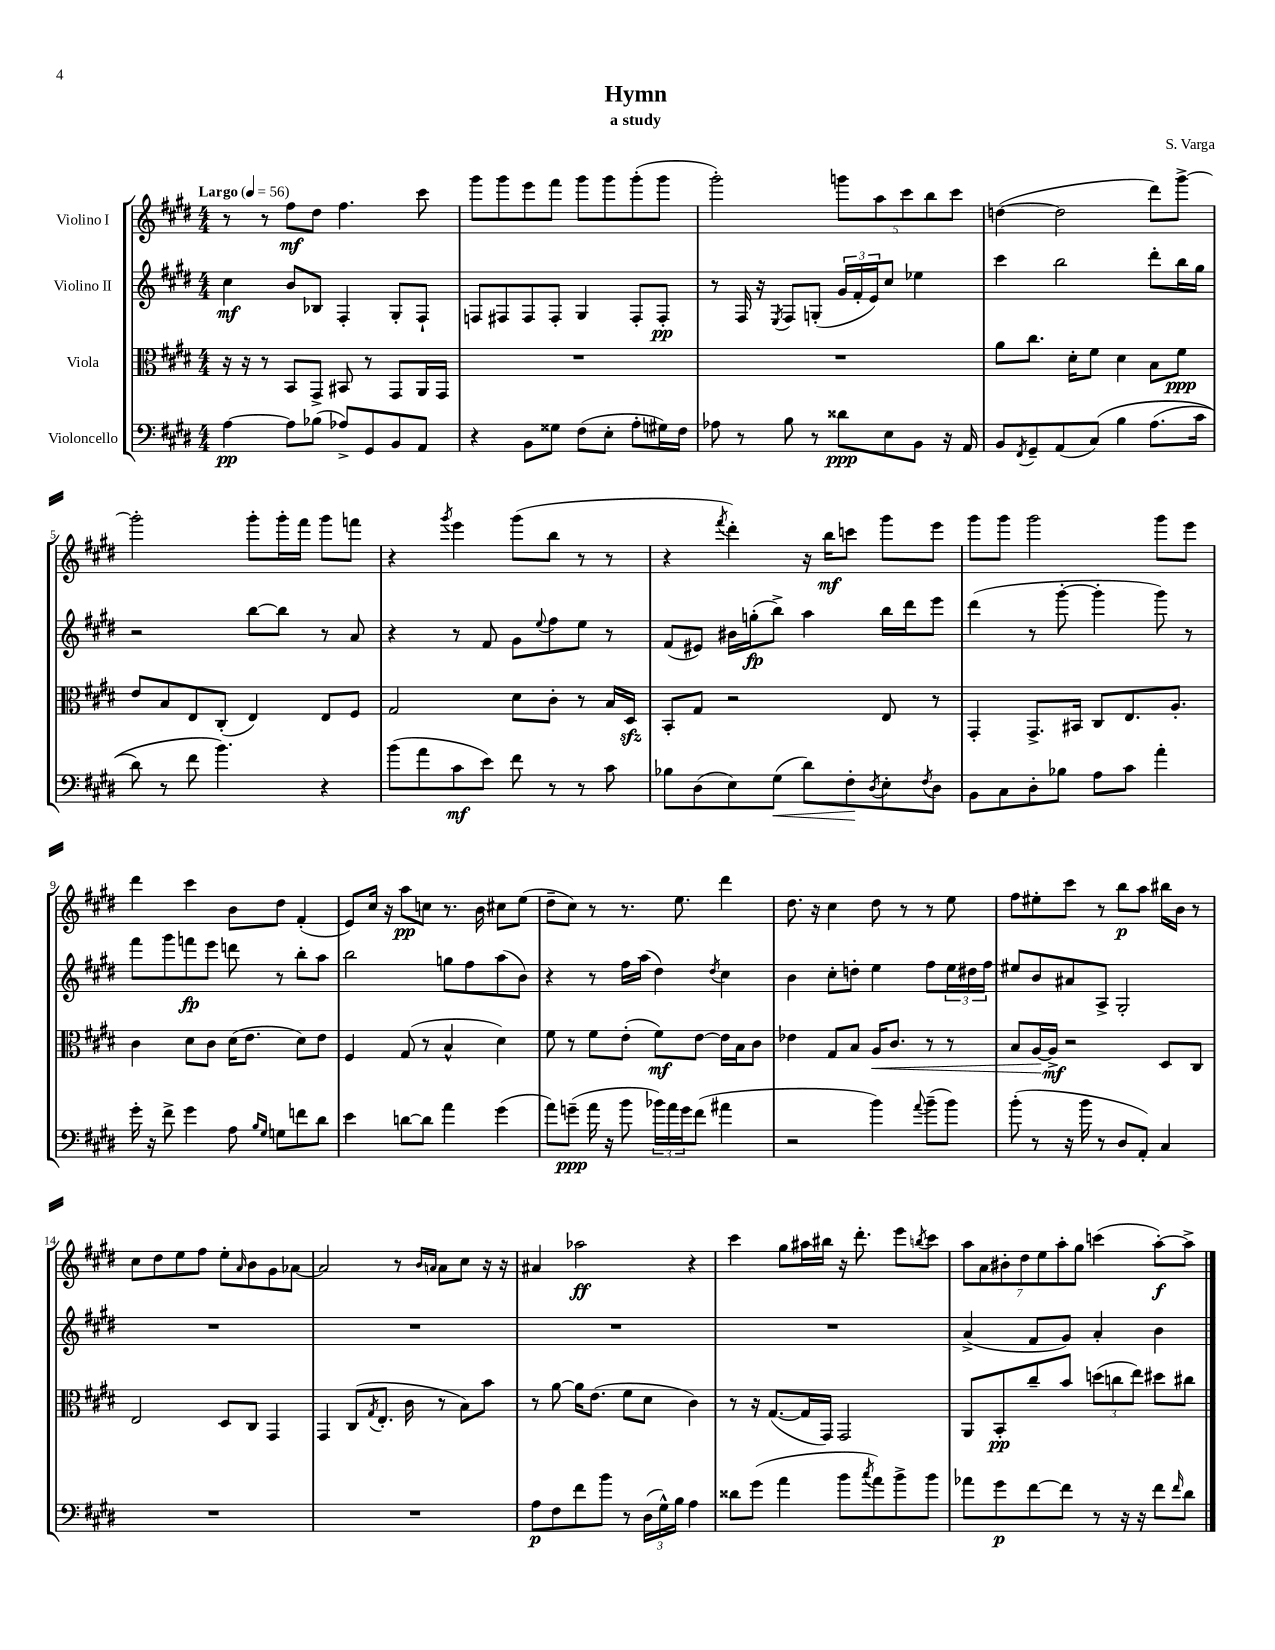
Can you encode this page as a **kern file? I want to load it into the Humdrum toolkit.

**kern	**dynam	**kern	**dynam	**kern	**dynam	**kern	**dynam
*part4	*part4	*part3	*part3	*part2	*part2	*part1	*part1
*staff4	*staff4	*staff3	*staff3	*staff2	*staff2	*staff1	*staff1
*I"Violoncello	*	*I"Viola	*	*I"Violino II	*	*I"Violino I	*
*clefF4	*	*clefC3	*	*clefG2	*	*clefG2	*
*k[f#c#g#d#]	*	*k[f#c#g#d#]	*	*k[f#c#g#d#]	*	*k[f#c#g#d#]	*
*M4/4	*	*M4/4	*	*M4/4	*	*M4/4	*
*MM56	*	*MM56	*	*MM56	*	*MM56	*
=1	=1	=1	=1	=1	=1	=1	=1
!	!	!	!	!	!	!LO:TX:a:B:t=Largo	!
[4A\	pp	16r	.	4cc#\	mf	8r	.
.	.	16r	.	.	.	.	.
.	.	8r	.	.	.	8r	.
8A\L]	.	8BB/L	.	8b/L	.	8ff#\L	mf
(8B-X\J	.	8GG#^/J	.	8B-X/J	.	8dd#\J	.
8A-X^/L)	.	8BB#X/	.	4F#'/	.	4.ff#\	.
8GG#/	.	8r	.	.	.	.	.
8BB/	.	8GG#/L	.	8G#'/L	.	.	.
8AA/J	.	16AA/L	.	8F#`/J	.	8ccc#\	.
.	.	16GG#/JJ	.	.	.	.	.
=2	=2	=2	=2	=2	=2	=2	=2
4r	.	1r	.	8Fn/L	.	8ggg#\L	.
.	.	.	.	8F#X/	.	8ggg#\	.
8BB\L	.	.	.	8F#/	.	8eee\	.
8G##X\J	.	.	.	8F#'/J	.	8fff#\J	.
(8F#\L	.	.	.	4G#/	.	8ggg#\L	.
8E'\J	.	.	.	.	.	8ggg#\	.
8A'\L	.	.	.	8F#'/L	.	(8ggg#'\	.
16G#X\L)	.	.	.	8F#'/J	pp	8ggg#\J	.
16F#\JJ	.	.	.	.	.	.	.
=3	=3	=3	=3	=3	=3	=3	=3
8A-X\	.	1r	.	8r	.	2ggg#'\)	.
8r	.	.	.	16F#/	.	.	.
.	.	.	.	16r	.	.	.
.	.	.	.	8qE/	.	.	.
8B\	.	.	.	8F#/L	.	.	.
8r	.	.	.	(8Gn'/J	.	.	.
8d##X\L	ppp	.	.	24g#/LL	.	10gggn\L	.
.	.	.	.	24f#'/	.	.	.
.	.	.	.	24e/J)	.	.	.
.	.	.	.	.	.	10aa\	.
8E\	.	.	.	8cc#/J	.	.	.
.	.	.	.	.	.	10ccc#\	.
8BB\J	.	.	.	4ee-X\	.	.	.
.	.	.	.	.	.	10bb\	.
16r	.	.	.	.	.	.	.
.	.	.	.	.	.	10ccc#\J	.
16AA/	.	.	.	.	.	.	.
=4	=4	=4	=4	=4	=4	=4	=4
8BB/L	.	8a\L	.	4ccc#\	.	([4ddn\	.
8qFF#/	.	.	.	.	.	.	.
8GG#~/	.	8.cc#\J	.	.	.	.	.
(8AA/	.	.	.	2bb\	.	2dd\]	.
.	.	16d#'\KL	.	.	.	.	.
(8C#/J)	.	8f#\J	.	.	.	.	.
4B\	.	4d#\	.	.	.	.	.
(8.A\L	.	8B\L	.	8ddd#'\L	.	8ddd#\L)	.
.	.	8f#\J	ppp	16bb\L	.	[8ggg#^\J	.
16c#\Jk	.	.	.	16gg#\JJ	.	.	.
!!LO:LB:g=z
=5	=5	=5	=5	=5	=5	=5	=5
8d#\)	.	8e/L	.	2r	.	2ggg#'\]	.
8r	.	8B/	.	.	.	.	.
8f#\	.	8E/	.	.	.	.	.
4.b\)	.	(8C#'/J	.	.	.	.	.
.	.	4E/)	.	[8bb\L	.	8ggg#'\L	.
.	.	.	.	8bb\J]	.	16ggg#'\L	.
.	.	.	.	.	.	16fff#\JJ	.
4r	.	8E/L	.	8r	.	8ggg#\L	.
.	.	8F#/J	.	8a/	.	8fffn\J	.
=6	=6	=6	=6	=6	=6	=6	=6
(8b\L	.	2G#/	.	4r	.	4r	.
8a\	.	.	.	.	.	.	.
.	.	.	.	.	.	8qggg#/	.
8c#\	mf	.	.	8r	.	4eee\	.
8e\J)	.	.	.	8f#/	.	.	.
8f#\	.	8d#\L	.	8g#\L	.	(8ggg#\L	.
.	.	.	.	8qqee/	.	.	.
8r	.	8c#'\J	.	8ff#\	.	8bb\J	.
8r	.	8r	.	8ee\J	.	8r	.
8c#\	.	16B/LL	.	8r	.	8r	.
.	.	16D#zz/JJ	.	.	.	.	.
=7	=7	=7	=7	=7	=7	=7	=7
8B-X\L	.	8BB'/L	.	(8f#/L	.	4r	.
(8D#\	.	8G#/J	.	8e#X/J)	.	.	.
.	.	.	.	.	.	8qfff#/	.
8E\)	.	2r	.	16b#X\LL	.	4ddd#'\)	.
.	.	.	.	(16ggn'\J	fp	.	.
!	!LO:HP:b	!	!	!	!	!	!
(8G#\J	<	.	.	8bb^\J)	.	.	.
8d#\L)	.	.	.	4aa\	.	16r	.
.	.	.	.	.	.	16bb\KL	mf
8F#'\	.	.	.	.	.	8cccn\J	.
8qD#/	.	.	.	.	.	.	.
8E'\	[	8E/	.	16bb\LL	.	8ggg#\L	.
.	.	.	.	16ddd#\J	.	.	.
8qF#/	.	.	.	.	.	.	.
8D#\J	.	8r	.	8eee\J	.	8eee\J	.
=8	=8	=8	=8	=8	=8	=8	=8
8BB\L	.	4GG#'/	.	(4ddd#\	.	8ggg#\L	.
8C#\	.	.	.	.	.	8ggg#\J	.
8D#'\	.	8.GG#^/L	.	8r	.	2ggg#\	.
8B-X\J	.	.	.	[8ggg#'\	.	.	.
.	.	16BB#X/Jk	.	.	.	.	.
8A\L	.	8C#/L	.	4ggg#'\]	.	.	.
8c#\J	.	8.E/	.	.	.	.	.
4a'\	.	.	.	8ggg#\)	.	8ggg#\L	.
.	.	8.A'/J	.	.	.	.	.
.	.	.	.	8r	.	8eee\J	.
!!LO:LB:g=z
=9	=9	=9	=9	=9	=9	=9	=9
16g#'\	.	4c#\	.	8fff#\L	.	4ddd#\	.
16r	.	.	.	.	.	.	.
8f#^\	.	.	.	8ggg#\	.	.	.
4g#\	.	8d#\L	.	8fffn\	fp	4ccc#\	.
.	.	8c#\J	.	8eee\J	.	.	.
8A\	.	(16d#\KL	.	8dddn\	.	8b\L	.
.	.	8.e\J	.	.	.	.	.
16qqB/LL	.	.	.	.	.	.	.
16qqG#/JJ	.	.	.	.	.	.	.
8Gn\L	.	.	.	8r	.	8dd#\J	.
8fn\	.	8d#\L)	.	8bb'\L	.	(4f#'/	.
8d#\J	.	8e\J	.	8aa\J	.	.	.
=10	=10	=10	=10	=10	=10	=10	=10
4e\	.	4F#/	.	2bb\	.	8e/L)	.
.	.	.	.	.	.	16cc#/Jk	.
.	.	.	.	.	.	16r	.
[8dn\L	.	(8G#/	.	.	.	8aa\L	pp
8d\J]	.	8r	.	.	.	8ccn\J	.
4a\	.	4B^^/	.	8ggn\L	.	8.r	.
.	.	.	.	8ff#\	.	.	.
.	.	.	.	.	.	16b\	.
(4g#\	.	4d#\)	.	(8aa\	.	8cc#X\L	.
.	.	.	.	8b\J)	.	(8ee\J	.
=11	=11	=11	=11	=11	=11	=11	=11
8a\L)	.	8f#\	.	4r	.	8dd#~\L	.
(8gn~\J	ppp	8r	.	.	.	8cc#\J)	.
16a\	.	8f#\L	.	8r	.	8r	.
16r	.	.	.	.	.	.	.
8b\	.	(8e'\J	.	16ff#\LL	.	8.r	.
.	.	.	.	(16aa\JJ	.	.	.
24b-X\LL)	.	8f#\L)	mf	4dd#\)	.	.	.
24a\	.	.	.	.	.	.	.
.	.	.	.	.	.	8.ee\	.
24g\J	.	.	.	.	.	.	.
(8f#\J	.	[8e\J	.	.	.	.	.
.	.	.	.	8qdd#/	.	.	.
4a#X\	.	16e\LL]	.	4cc#\	.	4ddd#\	.
.	.	16B\J	.	.	.	.	.
.	.	8c#\J	.	.	.	.	.
=12	=12	=12	=12	=12	=12	=12	=12
2r	.	4e-X\	.	4b\	.	8.dd#\	.
.	.	.	.	.	.	16r	.
.	.	8G#/L	.	8cc#'\L	.	4cc#\	.
.	.	8B/J	.	8ddn'\J	.	.	.
!	!	!	!LO:HP:b	!	!	!	!
4b\)	.	16A/KL	<	4ee\	.	8dd#\	.
.	.	8.c#/J	.	.	.	.	.
.	.	.	.	.	.	8r	.
8qqa/	.	.	.	.	.	.	.
(8b~\L	.	8r	.	8ff#\L	.	8r	.
8b\J)	.	8r	.	24ee\L	.	8ee\	.
.	.	.	.	24dd#X\	.	.	.
.	.	.	.	24ff#\JJ	.	.	.
=13	=13	=13	=13	=13	=13	=13	=13
(8b'\	.	8B/L	.	8ee#X/L	.	8ff#\L	.
8r	.	[16A/L	.	8b/	.	8ee#X'\	.
.	.	16A^/JJ]	[ mf	.	.	.	.
16r	.	2r	.	8a#X/	.	8ccc#\J	.
16b\	.	.	.	.	.	.	.
8r	.	.	.	8A^/J	.	8r	.
8D#/L	.	.	.	2G#'/	.	8bb\L	p
8AA'/J)	.	.	.	.	.	8aa\J	.
4C#/	.	8D#/L	.	.	.	16bb#X\LL	.
.	.	.	.	.	.	16b\JJ	.
.	.	8C#/J	.	.	.	8r	.
!!LO:LB:g=z
=14	=14	=14	=14	=14	=14	=14	=14
1r	.	2E/	.	1r	.	8cc#\L	.
.	.	.	.	.	.	8dd#\	.
.	.	.	.	.	.	8ee\	.
.	.	.	.	.	.	8ff#\J	.
.	.	8D#/L	.	.	.	8ee'\L	.
.	.	.	.	.	.	16qqa/	.
.	.	8C#/J	.	.	.	8b\	.
.	.	4GG#/	.	.	.	8g#\	.
.	.	.	.	.	.	[8a-X\J	.
=15	=15	=15	=15	=15	=15	=15	=15
1r	.	4GG#/	.	1r	.	2a-/]	.
.	.	(8C#/L	.	.	.	.	.
.	.	8qG#/	.	.	.	.	.
.	.	8.E'/J	.	.	.	.	.
.	.	.	.	.	.	8r	.
.	.	16c#\	.	.	.	.	.
.	.	.	.	.	.	16qqb/LL	.
.	.	.	.	.	.	16qqan/JJ	.
.	.	8r	.	.	.	8a\L	.
.	.	8B\L)	.	.	.	8cc#\J	.
.	.	8b\J	.	.	.	16r	.
.	.	.	.	.	.	16r	.
=16	=16	=16	=16	=16	=16	=16	=16
8A\L	p	8r	.	1r	.	4a#X/	.
8F#\	.	[8a\	.	.	.	.	.
8f#\	.	16a\KL]	.	.	.	2aa-X\	ff
.	.	(8.e\J	.	.	.	.	.
8b\J	.	.	.	.	.	.	.
8r	.	8f#\L	.	.	.	.	.
(24D#\LL	.	8d#\J	.	.	.	.	.
24G#^^\)	.	.	.	.	.	.	.
24B\JJ	.	.	.	.	.	.	.
4A\	.	4c#\)	.	.	.	4r	.
=17	=17	=17	=17	=17	=17	=17	=17
8d##X\L	.	8r	.	1r	.	4ccc#\	.
(8g#\J	.	16r	.	.	.	.	.
.	.	([8.G#/L	.	.	.	.	.
4a\	.	.	.	.	.	8gg#\L	.
.	.	16G#/L]	.	.	.	16aa#X\L	.
.	.	16GG#/JJ)	.	.	.	16bb#X\JJ	.
8b\L	.	2GG#/	.	.	.	16r	.
.	.	.	.	.	.	8.ddd#'\	.
8qcc#/	.	.	.	.	.	.	.
8a\)	.	.	.	.	.	.	.
8b^\	.	.	.	.	.	8eee\L	.
.	.	.	.	.	.	8qbbn/	.
8b\J	.	.	.	.	.	8ccc#\J	.
=18	=18	=18	=18	=18	=18	=18	=18
8a-X\L	.	8AA/L	.	(4a^/	.	14aa\L	.
.	.	.	.	.	.	14a\	.
8g#\	p	8BB'/	pp	.	.	.	.
.	.	.	.	.	.	14b#X'\	.
.	.	.	.	.	.	14dd#\	.
[8f#\	.	8cc#~/	.	8f#/L	.	.	.
.	.	.	.	.	.	14ee\	.
.	.	.	.	.	.	14aa'\	.
8f#\J]	.	8b/J	.	8g#/J)	.	.	.
.	.	.	.	.	.	14gg#\J	.
8r	.	(12ddn\L	.	4a'/	.	(4cccn\	.
.	.	12ccn\	.	.	.	.	.
16r	.	.	.	.	.	.	.
.	.	12ee\J)	.	.	.	.	.
16r	.	.	.	.	.	.	.
8f#\L	.	8dd#X\L	.	4b\	.	[8aa'\L)	f
16qqf#/	.	.	.	.	.	.	.
8d#\J	.	8cc#X\J	.	.	.	8aa^\J]	.
==	==	==	==	==	==	==	==
*-	*-	*-	*-	*-	*-	*-	*-
